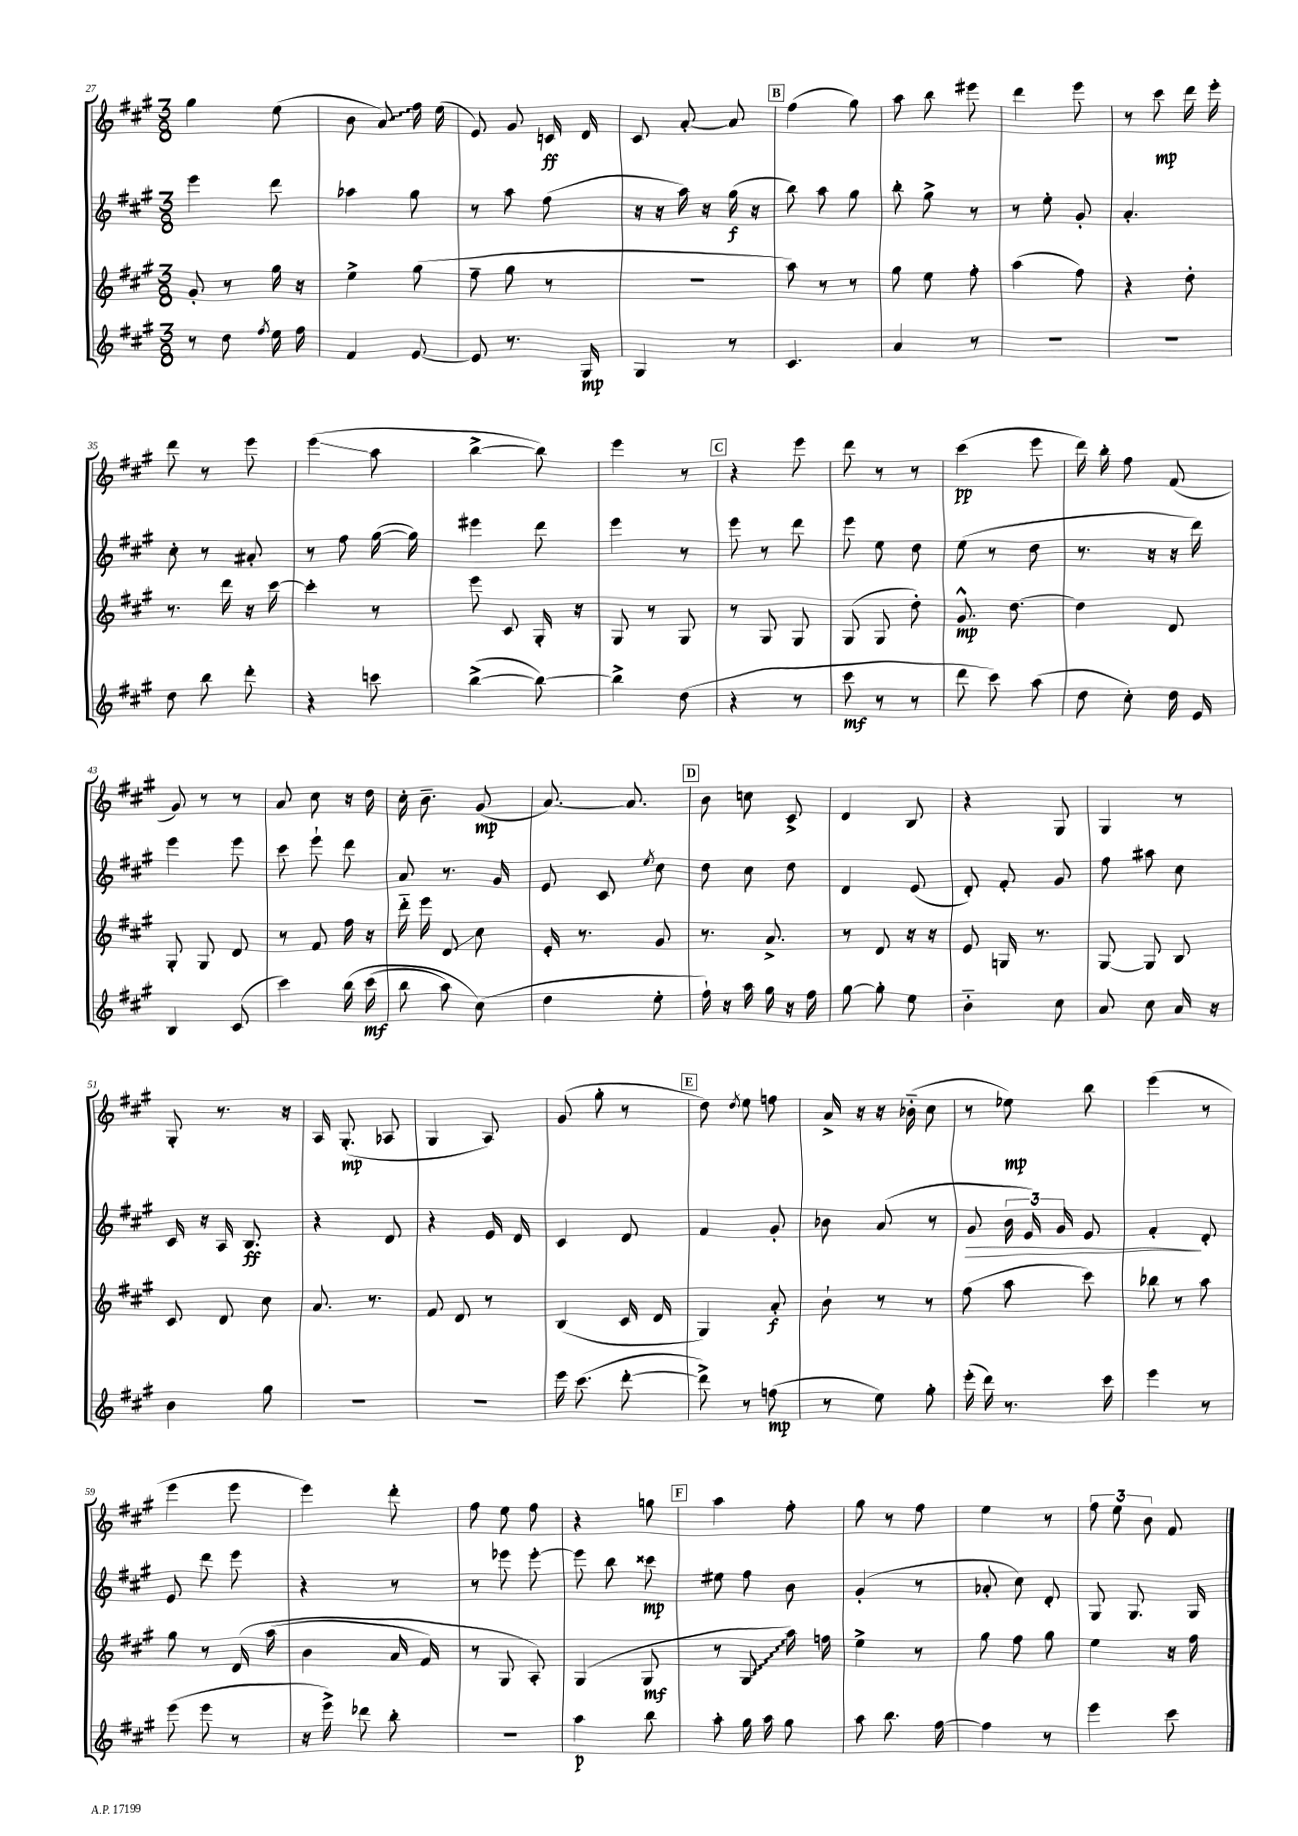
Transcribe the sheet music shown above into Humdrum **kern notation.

**kern	**kern	**kern	**kern
*staff4	*staff3	*staff2	*staff1
*clefG2	*clefG2	*clefG2	*clefG2
*k[f#c#g#]	*k[f#c#g#]	*k[f#c#g#]	*k[f#c#g#]
*M3/8	*M3/8	*M3/8	*M3/8
8r	8g#'	4eee	4gg#
8dd	8r	.	.
8qff#	.	.	.
16ee	16gg#	8ddd	(8ee
16ff#	16r	.	.
=	=	=	=
4f#	4ee^	4aa-	8b
.	.	.	8a)
[8e	(8gg#	8gg#	16ff#
.	.	.	(16ee
=	=	=	=
8e]	8ff#~	8r	8e)
8.r	8gg#	8aa	8g#
.	8r	(8ff#	16c
16G#	.	.	16d
=	=	=	=
4G#	4.r	16r	8c#
.	.	16r	.
.	.	16aa)	[8a'
.	.	16r	.
8r	.	(16gg#	8a]
.	.	16r	.
=	=	=	=
4.c#	8aa)	8bb)	(4ff#
.	8r	8aa	.
.	8r	8gg#	8gg#)
=	=	=	=
4a	8gg#	8bb'	8aa
.	8ee	8gg#^	8bb
8r	8ff#'	8r	8eee#
=	=	=	=
4.r	(4aa	8r	4ddd
.	.	8ee'	.
.	8ff#)	8g#'	8eee
=	=	=	=
4.r	4r	4.a'	8r
.	.	.	8ccc#
.	8dd'	.	16ddd
.	.	.	16eee'
=	=	=	=
8dd	8.r	8cc#'	8ddd
8bb	.	8r	8r
.	16ddd	.	.
8ddd'	16r	8a#'	8eee
.	[16ccc#	.	.
=	=	=	=
4r	4ccc#']	8r	(4eee
.	.	8ff#	.
8ccc	8r	([16gg#	8aa
.	.	16gg#])	.
=	=	=	=
([4bb^	8eee	4eee#	[4bb^
.	8c#	.	.
8bb_)	16G#'	8ddd	8bb])
.	16r	.	.
=	=	=	=
4bb^]	8G#	4eee	4eee
.	8r	.	.
(8dd	8G#	8r	8r
=	=	=	=
4r	8r	8eee	4r
.	8G#	8r	.
8r	8G#	8ddd	8eee
=	=	=	=
8ccc#	(8G#	8eee	8ddd
8r	8G#	8ee	8r
8r	8dd')	8dd	8r
=	=	=	=
8ddd	8.g#^^	(8ee	(4ccc#
8ccc#)	.	8r	.
.	[8.dd	.	.
(8aa	.	8dd	8eee
=	=	=	=
8dd	4dd]	8.r	16ddd)
.	.	.	16bb'
8cc#')	.	.	8ff#
.	.	16r	.
16dd	8d	16r	(8f#
16e	.	16ddd)	.
=	=	=	=
4B	8G#'	4eee	8g#)
.	8G#	.	8r
(8c#	8d	8eee	8r
=	=	=	=
4ccc#)	8r	8ccc#	8a
.	8f#	8eee`	8cc#
&(16bb	16ff#	8ddd	16r
(16ccc#	16r	.	16dd
=	=	=	=
8bb	16ddd'~	8a	16cc#'
.	16eee	.	8.b~
8aa)	8d	8.r	.
(8cc#&)	8cc#	.	(8g#
.	.	16g#	.
=	=	=	=
4dd	16e'	8e	[8.a)
.	8.r	.	.
.	.	8c#	.
.	.	.	8.a]
.	.	8qee	.
8ee'	8g#	8cc#	.
=	=	=	=
16ff#`)	8.r	8dd	8b
16r	.	.	.
16aa	.	8cc#	8cc
16gg#	8.a^	.	.
16r	.	8dd	8c#^
16ff#	.	.	.
=	=	=	=
[8gg#	8r	4d	4d
8gg#']	8d	.	.
8ee	16r	(8e	8B
.	16r	.	.
=	=	=	=
4b'~	8e	8d')	4r
.	16G	8f#'	.
.	8.r	.	.
8cc#	.	8g#	8G#
=	=	=	=
8a	[8G#	8ff#	4G#
8cc#	8G#]	8aa#	.
16a	8B	8cc#	8r
16r	.	.	.
=	=	=	=
4b	8c#	16c#	8G#'
.	.	16r	.
.	8d	16A	8.r
.	.	8.B	.
8gg#	8cc#	.	.
.	.	.	16r
=	=	=	=
4.r	8.a	4r	16A
.	.	.	(8.G#'
.	8.r	.	.
.	.	8d	8A-
=	=	=	=
4.r	8f#	4r	4G#
.	8d	.	.
.	8r	16e	8A)
.	.	16d	.
=	=	=	=
16eee	(4B	4c#	(8g#
(8.ccc#	.	.	.
.	.	.	8gg#'
[8ddd'	16c#	8d	8r
.	16d	.	.
=	=	=	=
8ddd^])	4G#)	4f#	8dd)
.	.	.	8qdd
8r	.	.	8ee
(8ff	8a'	8g#'	8ff
=	=	=	=
8r	8b`	8b-	16a^
.	.	.	16r
8ee)	8r	(8a	16r
.	.	.	(16b-'~
8gg#'	8r	8r	8cc#
=	=	=	=
(16eee'	(8ff#	8g#	8r
16ddd)	.	.	.
8.r	8aa	24b	8ee-)
.	.	24e)	.
.	.	24g#	.
.	8ccc#)	8e	8bb
16ccc#	.	.	.
=	=	=	=
4eee	8bb-	4f#'	(4eee
.	8r	.	.
8r	8aa	8d'	8r
=	=	=	=
(8eee	8gg#	8e	4eee
8eee	8r	8ddd	.
8r	&(16d	8eee	8eee
.	(16aa	.	.
=	=	=	=
16r	4b	4r	4eee)
16eee^)	.	.	.
8ddd-	.	.	.
8bb'	16a	8r	8ddd'
.	16f#)	.	.
=	=	=	=
4.r	8r	8r	8ff#
.	8G#	8eee-	8ee
.	8A'&)	[8eee-'	8ff#
=	=	=	=
4aa	(4G#	8eee-]	4r
.	.	8bb	.
8bb	8G#	8ccc##	8gg
=	=	=	=
8aa'	8r	8ee#	4aa
16gg#	8G#	8ff#	.
16aa	.	.	.
8gg#	16aa)	8b	8ff#'
.	16ff	.	.
=	=	=	=
8aa	4ee^	(4g#'	8gg#
8.bb	.	.	8r
.	8r	8r	8ff#
[16ff#	.	.	.
=	=	=	=
4ff#]	8gg#	8a-'	4ee
.	8ff#	8cc#)	.
8r	8gg#	8d'	8r
=	=	=	=
4eee	4ee	8G#	12ff#
.	.	.	12ee
.	.	8.G#	.
.	.	.	12b
8ccc#	16r	.	8f#
.	16ff#	16G#	.
==	==	==	==
*-	*-	*-	*-
